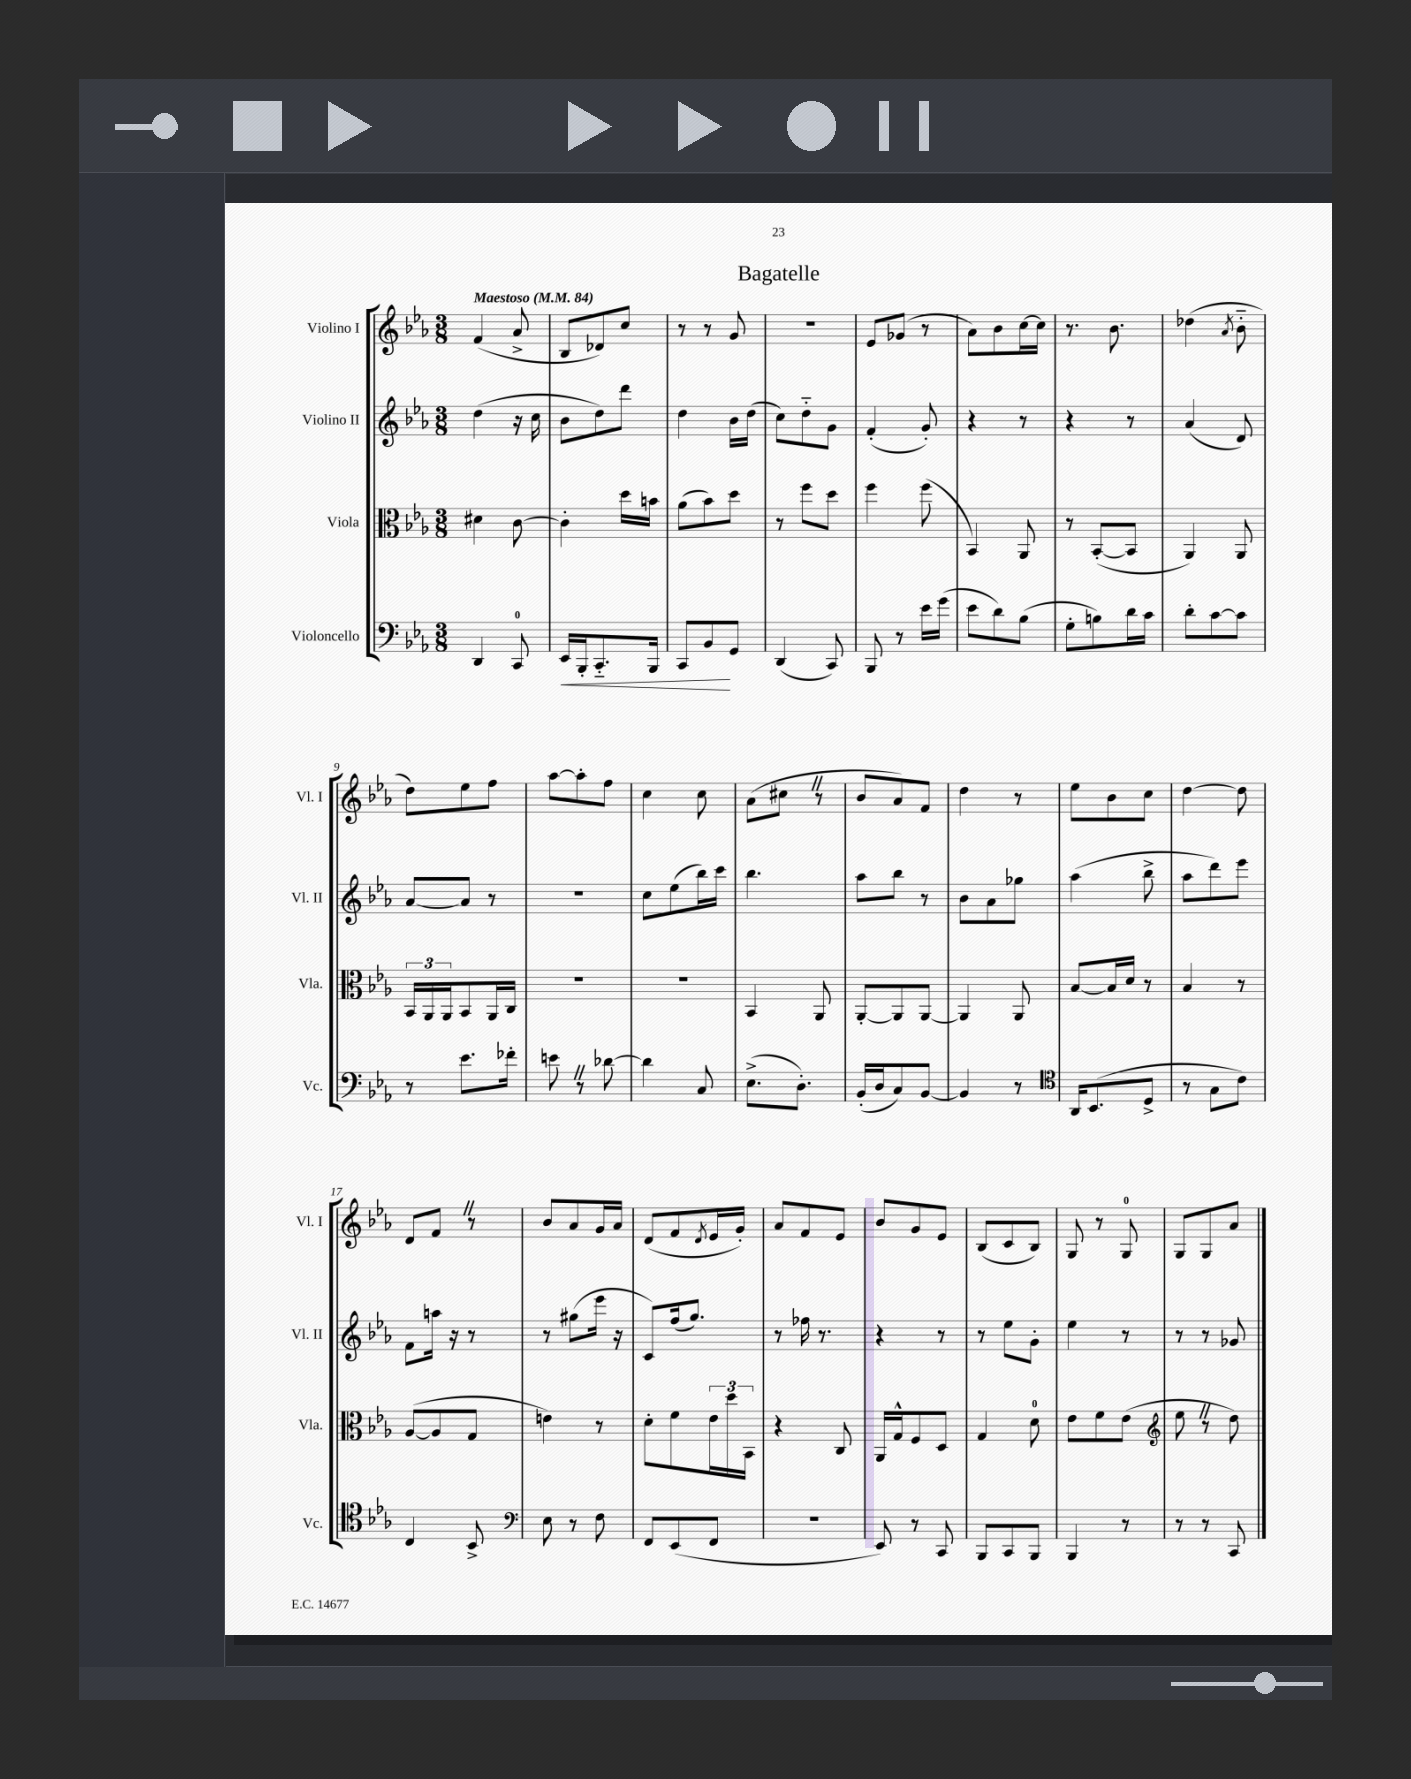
\header { title = "Bagatelle" }
<<
\new StaffGroup <<
\new Staff = "s0" \with { instrumentName = "Violino I" shortInstrumentName = "Vl. I" } {
    \clef treble \key ees \major \numericTimeSignature \time 3/8 \tempo "Maestoso" 4 = 84
    f'4( aes'8-> |
    bes8 des'8) c''8 |
    r8 r8 g'8 |
    r4. |
    ees'8 ges'8( r8 |
    aes'8) bes'8 c''16~ c''16 |
    r8. bes'8. |
    des''4( \acciaccatura { aes'8 } bes'8-_ |
    d''8) ees''8 f''8 |
    aes''8~ aes''8-. f''8 |
    c''4 c''8 |
    aes'8( cis''8 \once \override BreathingSign.text = \markup { \musicglyph "scripts.caesura.straight" } \breathe r8 |
    bes'8 aes'8) f'8 |
    d''4 r8 |
    ees''8 bes'8 c''8 |
    d''4~ d''8 |
    d'8 f'8 \once \override BreathingSign.text = \markup { \musicglyph "scripts.caesura.straight" } \breathe r8 |
    bes'8 aes'8 g'16 aes'16 |
    d'8( f'8 \acciaccatura { d'8 } ees'16 g'16-.) |
    aes'8 f'8 ees'8 |
    bes'8 g'8 ees'8 |
    bes8( c'8 bes8) |
    g8 r8 g8-0 |
    g8 g8 aes'8 \bar "|." |
}
\new Staff = "s1" \with { instrumentName = "Violino II" shortInstrumentName = "Vl. II" } {
    \clef treble \key ees \major \numericTimeSignature \time 3/8
    d''4( r16 c''16 |
    bes'8 d''8) d'''8 |
    d''4 bes'16 d''16( |
    c''8) d''8-_ g'8 |
    f'4-.( g'8-.) |
    r4 r8 |
    r4 r8 |
    aes'4( d'8) |
    aes'8~ aes'8 r8 |
    R4. |
    c''8 ees''8( bes''16) c'''16 |
    bes''4. |
    aes''8 bes''8 r8 |
    bes'8 aes'8 ges''8 |
    aes''4( bes''8-> |
    aes''8 d'''8) ees'''8 |
    f'8 a''16 r16 r8 |
    r8 gis''8( ees'''16 r16 |
    c'8) f''16( g''8.) |
    r8 fes''16 r8. |
    r4 r8 |
    r8 ees''8 g'8-. |
    ees''4 r8 |
    r8 r8 ges'8 \bar "|." |
}
\new Staff = "s2" \with { instrumentName = "Viola" shortInstrumentName = "Vla." } {
    \clef alto \key ees \major \numericTimeSignature \time 3/8
    dis'4 c'8~ |
    c'4-. d''16 b'16 |
    aes'8( bes'8) d''8 |
    r8 f''8 d''8 |
    f''4 f''8( |
    bes,4) aes,8 |
    r8 bes,8~-.( bes,8 |
    aes,4) aes,8 |
    \tuplet 3/2 { bes,16 aes,16 aes,16 } bes,8 aes,16 c16 |
    R4. |
    R4. |
    bes,4 aes,8 |
    aes,8~-. aes,8 aes,8~ |
    aes,4 aes,8 |
    bes8~ bes16 d'16 r8 |
    bes4 r8 |
    aes8~( aes8 g8 |
    e'4) r8 |
    d'8-. f'8 \tuplet 3/2 { ees'16 d''16 bes,16 } |
    r4 c8 |
    aes,16 g16-^ f8 d8 |
    g4 d'8-0 |
    ees'8 f'8 ees'8( |
    \clef treble ees''8 \once \override BreathingSign.text = \markup { \musicglyph "scripts.caesura.straight" } \breathe r8 d''8) \bar "|." |
}
\new Staff = "s3" \with { instrumentName = "Violoncello" shortInstrumentName = "Vc." } {
    \clef bass \key ees \major \numericTimeSignature \time 3/8
    d,4 c,8-0 |
    ees,16\< bes,,16-. c,8.-_ bes,,16 |
    c,8 bes,8\! g,8 |
    d,4( c,8) |
    bes,,8 r8 ees'16 g'16( |
    ees'8 d'8) bes8( |
    g8-. b8) d'16 c'16 |
    d'8-. c'8~ c'8 |
    r8 ees'8. fes'16-. |
    e'8 \once \override BreathingSign.text = \markup { \musicglyph "scripts.caesura.straight" } \breathe r8 des'8~ |
    des'4 c8 |
    ees8.->( d8.-.) |
    bes,16-.( d16 c8) bes,8~ |
    bes,4 r8 |
    \clef tenor aes,16 bes,8.( d8-> |
    r8 g8 c'8) |
    c4 bes,8-> |
    \clef bass ees8 r8 f8 |
    f,8 ees,8( f,8 |
    R4. |
    ees,8) r8 c,8 |
    bes,,8 c,8 bes,,8 |
    bes,,4 r8 |
    r8 r8 c,8 \bar "|." |
}
>>
>>
